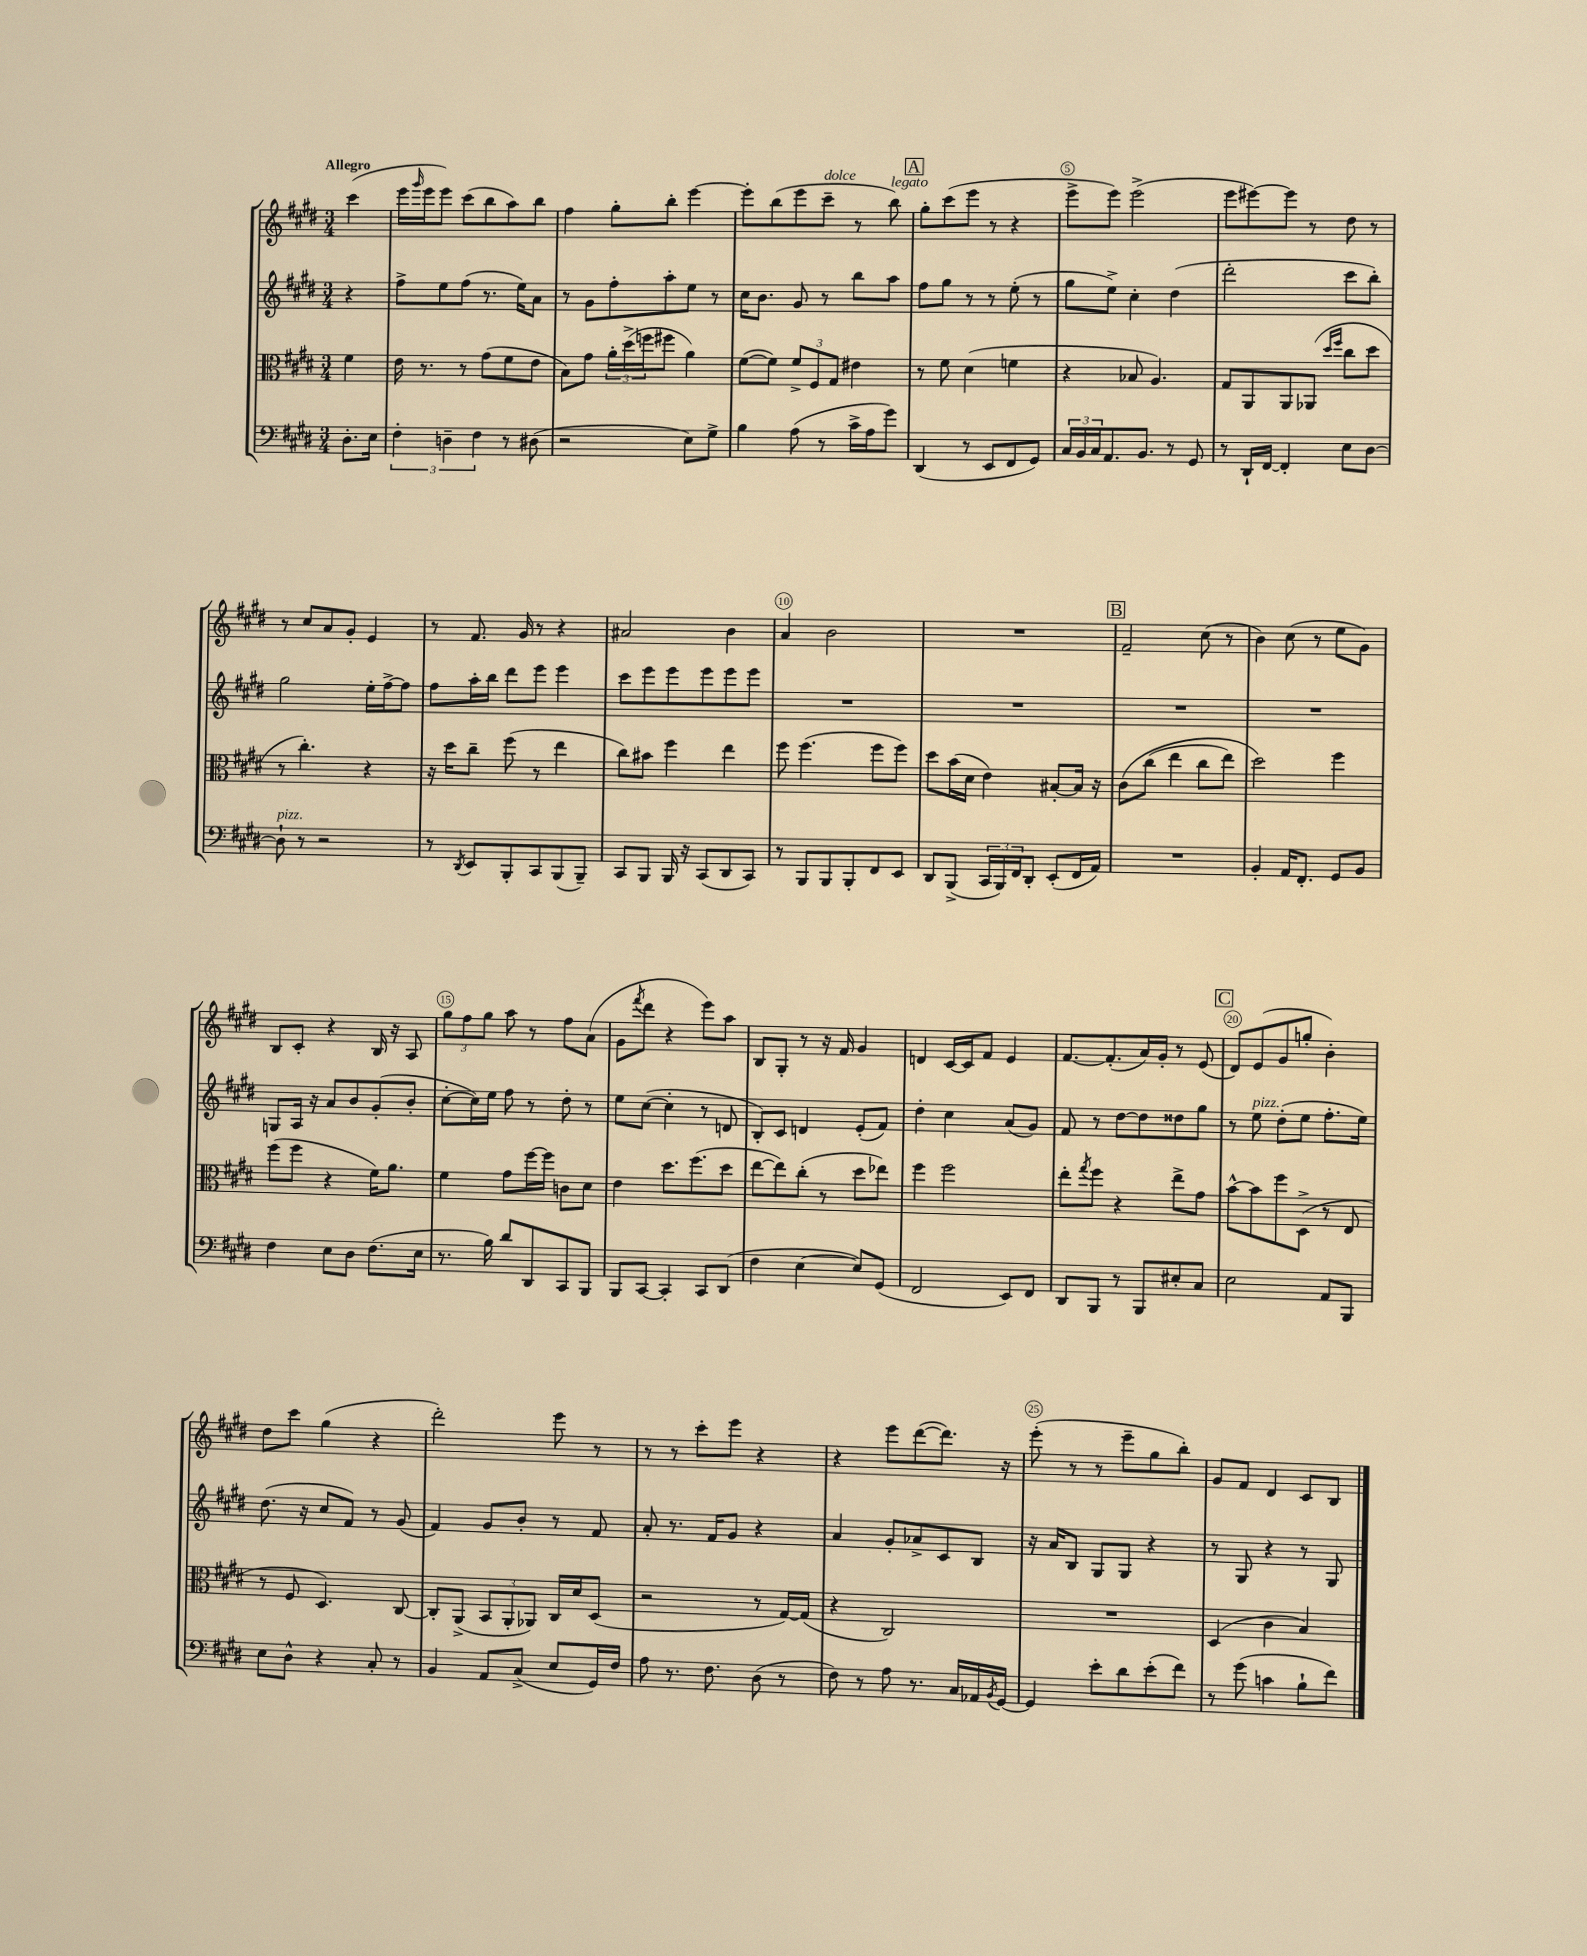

**kern	**kern	**kern	**kern
*staff4	*staff3	*staff2	*staff1
*clefF4	*clefC3	*clefG2	*clefG2
*k[f#c#g#d#]	*k[f#c#g#d#]	*k[f#c#g#d#]	*k[f#c#g#d#]
*M3/4	*M3/4	*M3/4	*M3/4
8.D#'	4f#	4r	(4ccc#
16E	.	.	.
=	=	=	=
6F#'	16e	8ff#^	16eee
.	.	.	16qqggg#
.	8.r	.	16eee
.	.	8ee	8eee)
6D~	.	.	.
.	8r	(8ff#	(8ccc#
6F#	.	.	.
.	(8g#	8.r	8bb
8r	8f#	.	8aa)
.	.	16ee)	.
(8D#	8e	8a	8bb
=	=	=	=
2r	8B)	8r	4ff#
.	8g#	8g#	.
.	24a'	8ff#'	8gg#'
.	(24dd#^	.	.
.	24ff	.	.
.	8ff#	8aa'	8bb'
8E)	4a)	8ee	[4eee
8G#^	.	8r	.
=	=	=	=
4B	([8f#	16cc#	8eee']
.	.	8.b	.
.	8f#])	.	(8bb
(8A	12f#^	8g#	8eee
.	12F#	.	.
8r	.	8r	8ccc#~
.	12G#	.	.
16c#^	4e#	8bb	8r
16A	.	.	.
8g#)	.	8aa	8bb)
=	=	=	=
(4DD#	8r	8ff#	8gg#'
.	8f#	8gg#	(8ccc#
8r	(4d#	8r	8eee
8EE	.	8r	8r
8FF#	4f	(8ee'	4r
8GG#)	.	8r	.
=	=	=	=
24C#	4r	8gg#	8eee^
24BB	.	.	.
24C#	.	.	.
8.AA	.	8ee^)	8eee)
.	8B-	4cc#'	(2eee^
8.BB	.	.	.
.	4.A)	.	.
8r	.	(4dd#	.
8GG#	.	.	.
=	=	=	=
8r	8G#	2ddd#'	8eee
16DD#`	8AA	.	[8eee#)
[16FF#	.	.	.
4FF#']	8AA	.	8eee#]
.	(8AA-	.	8r
.	16qqdd#	.	.
.	16qqff#	.	.
8E	8cc#	8ccc#	8dd#
[8D#	8dd#	8bb')	8r
=	=	=	=
8D#`]	8r	2gg#	8r
8r	4.cc#')	.	8cc#
2r	.	.	8a
.	.	.	8g#'
.	4r	16ee'	4e
.	.	[16ff#^	.
.	.	8ff#]	.
=	=	=	=
8r	16r	8ff#	8r
.	16dd#	.	.
8qDD#	.	.	.
8EE	8cc#~	16aa'	8.f#
.	.	16bb	.
8BBB'	(8ff#	8ddd#	.
.	.	.	16g#
8CC#	8r	8eee	8r
(8BBB	4ee	4eee	4r
8BBB~)	.	.	.
=	=	=	=
8CC#	8cc#)	8ccc#	2a#
8BBB	8b#	8eee	.
16BBB	4ff#	8eee	.
16r	.	.	.
(8CC#	.	8eee	.
8DD#	4ee	8eee	4b
8CC#)	.	8eee	.
=	=	=	=
8r	8ff#	2.r	4a
8BBB	(4.ff#	.	.
8BBB	.	.	2b
8BBB'	.	.	.
8FF#	8ff#	.	.
8EE	8ff#)	.	.
=	=	=	=
8DD#	8dd#	2.r	2.r
(8BBB^	(16b	.	.
.	16d#	.	.
24CC#	4e)	.	.
24BBB)	.	.	.
24FF#	.	.	.
8DD#'	.	.	.
(8EE'	[8B#'	.	.
16FF#	16B#]	.	.
16AA)	16r	.	.
=	=	=	=
2.r	&(8c#	2.r	2f#~
.	(8cc#	.	.
.	4ee	.	.
.	8cc#	.	(8cc#
.	8ee)	.	8r
=	=	=	=
4BB'	2dd#&)	2.r	4b)
16AA	.	.	(8cc#
8.FF#'	.	.	.
.	.	.	8r
8GG#	4ff#	.	8ee
8BB	.	.	8g#)
=	=	=	=
4F#	(8ff#	8G	8B
.	8ff#	16A	8c#'
.	.	16r	.
8E	4r	8a	4r
8D#	.	8b	.
(8.F#	16f#)	(8g#'	16B
.	8.a	.	16r
.	.	8b'	8A
16E	.	.	.
=	=	=	=
8.r	4f#	[8cc#'	12gg#
.	.	.	12ff#
.	.	16cc#])	.
.	.	.	12gg#
16B)	.	16ee	.
8d#	8g#	8ff#	8aa
8DD#	[16ff#	8r	8r
.	16ff#]	.	.
8CC#	8c	8dd#'	8ff#
8BBB	8d#	8r	(8a
=	=	=	=
8BBB	4e	8ee	8g#
.	.	.	8qfff#
[8CC#	.	([8cc#	8ddd#
4CC#']	8.dd#	4cc#']	4r
.	(8.ff#	.	.
8CC#	.	8r	8eee)
(8DD#	8dd#	8d	8aa
=	=	=	=
4F#	[8ee	8B')	8B
.	8ee])	8c#	8G#'
[4E	(8cc#'	4d	8r
.	8r	.	16r
.	.	.	16f#
8E])	8dd#	(8e'	4g#
(8GG#	8ee-)	8f#)	.
=	=	=	=
2FF#	4ff#	4dd#'	4d
.	2ff#	4cc#	[16c#
.	.	.	16c#]
.	.	.	8f#
8EE)	.	(8a	4e
8FF#	.	8g#)	.
=	=	=	=
8DD#	8ee'	8f#	[8.f#
.	8qgg#	.	.
8BBB	8ff#	8r	.
.	.	.	(8.f#']
8r	4r	[8dd#	.
8BBB	.	8dd#]	16a)
.	.	.	16g#'
8E#'	8ee^	8dd##	8r
8C#	8g#	8gg#	(8e
=	=	=	=
2E	[8b^^	8r	8d#)
.	8b]	8ee	(8e
.	8ff#	(8dd#'	8g#
.	(8D#^	8ee	8gg'
8AA	8r	8.ff#'	4b')
8BBB	8E	.	.
.	.	16ee)	.
=	=	=	=
8E	8r	(8.dd#	8dd#
8D#^^	8F#	.	8ccc#
.	.	16r	.
4r	4.D#)	8cc#	(4gg#
.	.	8f#)	.
8C#'	.	8r	4r
8r	[8C#	(8g#	.
=	=	=	=
4BB	8C#']	4f#)	2ddd#')
.	(8AA^	.	.
8AA	12BB	8g#	.
.	12AA'	.	.
(8C#^	.	8b'	.
.	12AA-)	.	.
8E	16C#	8r	8eee
.	16d#	.	.
16GG#)	(8D#	8f#	8r
16F#	.	.	.
=	=	=	=
8A	2r	8a'	8r
8.r	.	8.r	8r
.	.	.	8ccc#'
8.F#	.	16f#	.
.	.	8g#	8eee
(8D#	8r	4r	4r
8r	[16G#)	.	.
.	(16G#]	.	.
=	=	=	=
8F#)	4r	4a	4r
8r	.	.	.
8A	2C#)	8g#'	8eee
8.r	.	8a-^	([8ddd#
.	.	8c#	8.ddd#])
16C#	.	.	.
16AA-	.	8B	.
8qBB	.	.	.
[16GG#	.	.	16r
=	=	=	=
4GG#]	2.r	16r	(8eee'
.	.	16a	.
.	.	8B	8r
8e'	.	8G#	8r
8d#	.	8G#	8eee~
(8e'	.	4r	8gg#
8f#)	.	.	8bb')
=	=	=	=
8r	(4D#	8r	8g#
(8g#	.	8G#	8f#
4c	4c#	4r	4d#
8B`	4B)	8r	8c#
8f#)	.	8G#	8B
==	==	==	==
*-	*-	*-	*-
